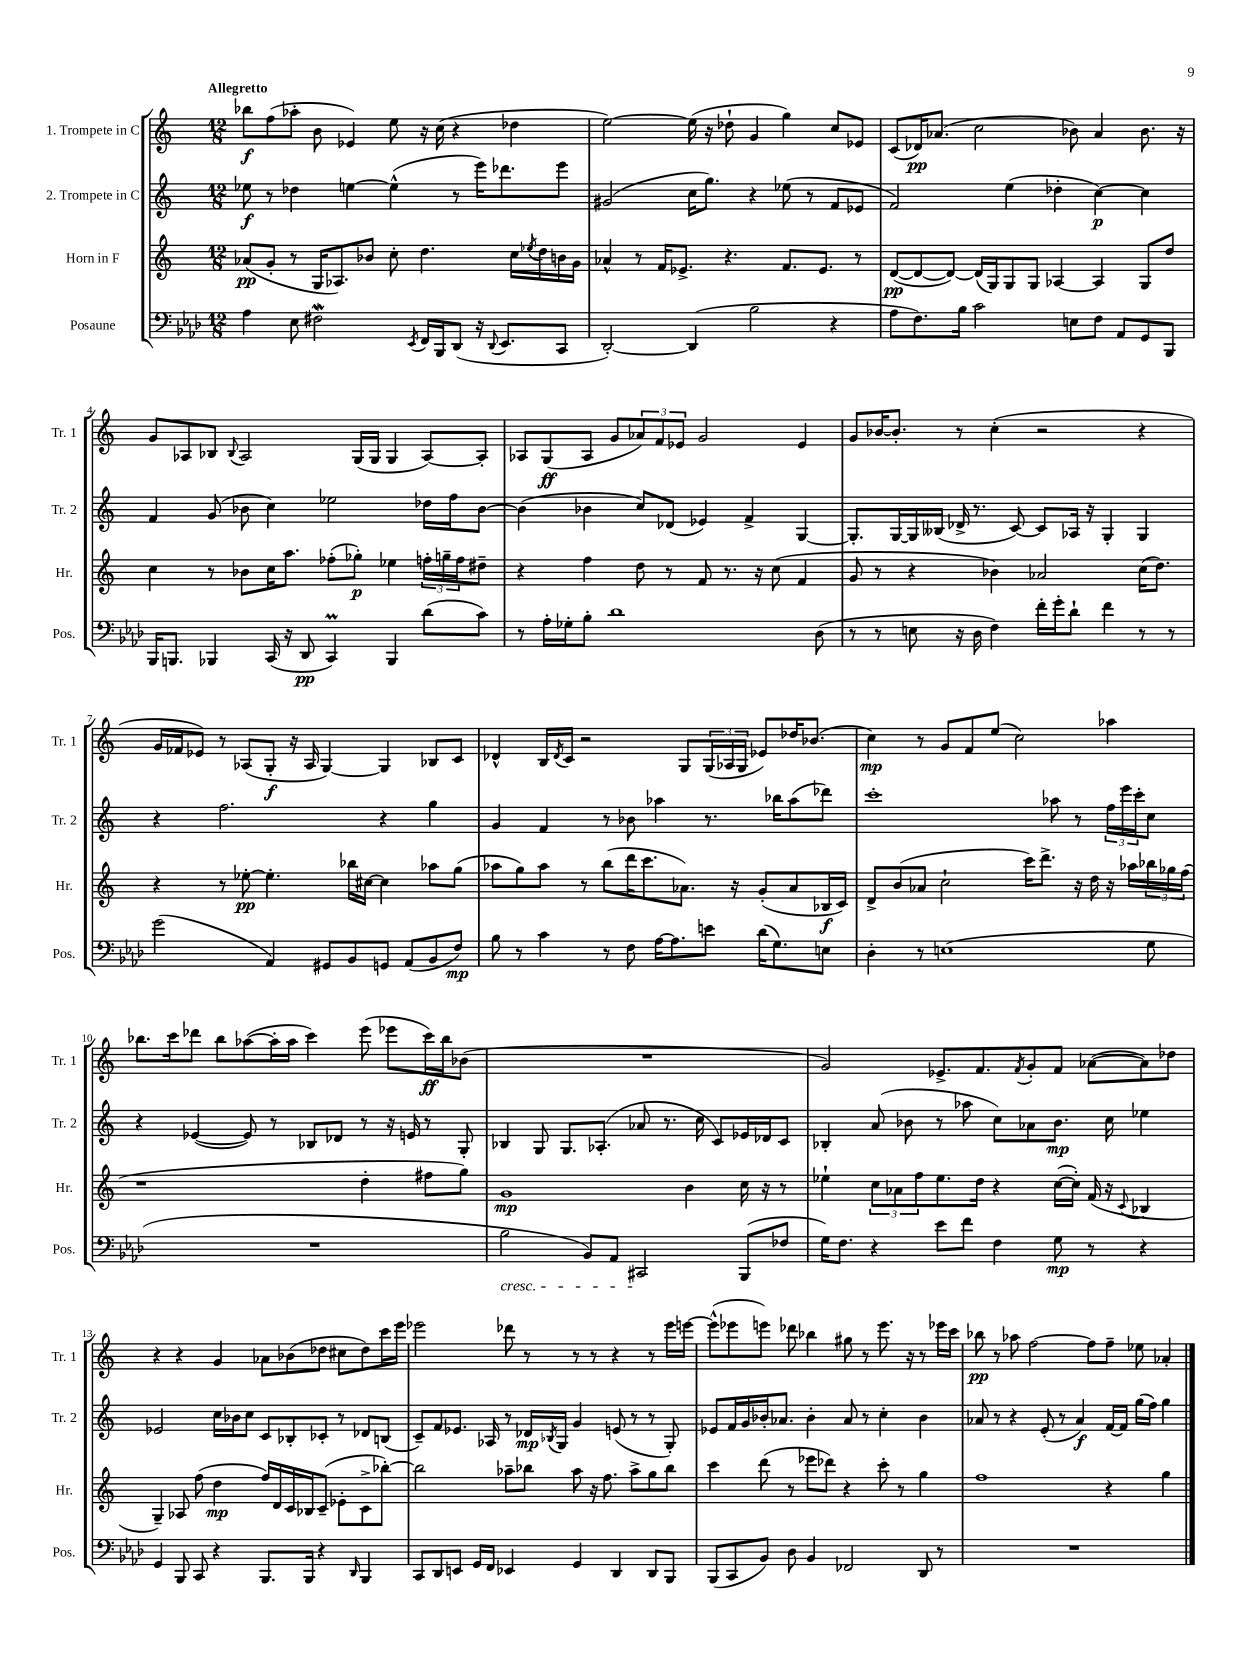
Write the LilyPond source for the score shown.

<<
\new StaffGroup <<
\new Staff = "s0" \with { instrumentName = "1. Trompete in C" shortInstrumentName = "Tr. 1" } {
    \clef treble \key c \major \numericTimeSignature \time 12/8 \tempo "Allegretto"
    bes''8\f f''8( aes''8-. b'8 ees'4) e''8 r16 c''16( r4 des''4 |
    e''2~) e''16( r16 des''8-! g'4 g''4) c''8 ees'8 |
    c'8( des'16\pp) aes'8.( c''2 bes'8) aes'4 bes'8. r16 |
    g'8 aes8 bes8 \appoggiatura { bes8 } aes2 g16( g16 g4 aes8~) aes8-. |
    aes8 g8\ff( aes8 g'8 \tuplet 3/2 { aes'8) f'8 ees'8 } g'2 ees'4 |
    g'8 bes'16~ bes'8.-. r8 c''4-.( r2 r4 |
    g'16 fes'16 ees'8) r8 aes8( g8-.\f r16 aes16 g4~) g4 bes8 c'8 |
    des'4-^ b16 \acciaccatura { des'8 } c'16 r2 g8 \tuplet 3/2 { g16( aes16 g16 } ees'8) des''16 bes'8.( |
    c''4\mp) r8 g'8 f'8 e''8( c''2) aes''4 |
    bes''8. c'''16 des'''8 bes''8 aes''8~( aes''16-. aes''16 c'''4) e'''8( ees'''8 c'''16\ff) bes''16 bes'8( |
    R1. |
    g'2) ees'8.-> f'8. \acciaccatura { f'8 } g'8-. f'8 aes'8~( aes'8) des''8 |
    r4 r4 g'4 aes'8 bes'8( des''8 cis''8 des''8) c'''16 e'''16 |
    ees'''2 des'''8 r8 r8 r8 r4 r8 ees'''16 e'''16~ |
    e'''8-^( ees'''8 e'''8) des'''8 bes''4 gis''8 r8 e'''8. r16 r8 ees'''16 c'''16 |
    bes''8\pp r8 aes''8 f''2~ f''8 f''8-- ees''8 aes'4-. \bar "|." |
}
\new Staff = "s1" \with { instrumentName = "2. Trompete in C" shortInstrumentName = "Tr. 2" } {
    \clef treble \key c \major \numericTimeSignature \time 12/8
    ees''8\f r8 des''4 e''4~ e''4-^( r8 e'''16) des'''8. e'''8 |
    gis'2( c''16 g''8.) r4 ees''8( r8 f'8 ees'8 |
    f'2) e''4( des''4-. c''4~\p) c''4 |
    f'4 g'8( bes'8 c''4) ees''2 des''16 f''16 bes'8~ |
    bes'4( bes'4 c''8) des'8( ees'4) f'4-> g4~ |
    g8.-. g16~ g16 beses16( des'16-> r8. c'8~) c'8 aes16 r16 g4-. g4 |
    r4 f''2. r4 g''4 |
    g'4 f'4 r8 bes'8 aes''4 r8. bes''16 aes''8( des'''8) |
    c'''1-. aes''8 r8 \tuplet 3/2 { f''16 e'''16 c'''16-. } c''8 |
    r4 ees'4~( ees'8) r8 bes8 des'8 r8 r16 e'16 r8 g8-. |
    bes4 g8 g8. aes8.-.( aes'8 r8. c''16 c'8) ees'16 des'16 c'8 |
    bes4-. a'8( bes'8 r8 aes''8 c''8) aes'8 bes'8.\mp c''16 ees''4 |
    ees'2 c''16 bes'16 c''8 c'8 bes8-. ces'8-. r8 des'8 b8( |
    c'8--) f'8 ees'8. aes16 r8 des'16\mp \acciaccatura { bes8 } g16 g'4 e'8( r8 r8 g8-.) |
    ees'8 f'16 g'16 bes'16-. aes'8. bes'4-. aes'8 r8 c''4-. bes'4 |
    aes'8 r8 r4 e'8-.( r8 aes'4\f) f'16~ f'16 g''16( f''16) g''4 \bar "|." |
}
\new Staff = "s2" \with { instrumentName = "Horn in F" shortInstrumentName = "Hr." } {
    \clef treble \key c \major \numericTimeSignature \time 12/8
    aes'8\pp( g'8-. r8 g16 aes8.) bes'8 c''8-. d''4. c''16 \acciaccatura { ees''8 } d''16 b'16 g'16 |
    aes'4-^ r8 f'16 ees'8.-> r4. f'8. ees'8. r8 |
    d'8~\pp( d'8~ d'8~) d'16( g16) g8 g8 aes4~ aes4 g8 d''8 |
    c''4 r8 bes'8 c''16 a''8. fes''8-.( ges''8-.\p) ees''4 \tuplet 3/2 { f''16-. g''16-- f''16 } dis''8-- |
    r4 f''4 d''8 r8 f'8 r8. r16 c''8( f'4 |
    g'8 r8 r4 bes'4) aes'2 c''16( d''8.) |
    r4 r8 ees''8~-.\pp ees''4.-. bes''16 cis''16~ cis''4 aes''8 g''8( |
    aes''8 g''8) aes''8 r8 b''8( d'''16 c'''8. aes'8.) r16 g'8-.( aes'8 bes16\f c'16) |
    d'8-> b'8( aes'8 c''2-! c'''16) d'''8.-> r16 d''16 r16 aes''16 \tuplet 3/2 { bes''16 ges''16 f''16( } |
    r1 d''4-. fis''8 g''8) |
    g'1\mp b'4 c''16 r16 r8 |
    ees''4-! \tuplet 3/2 { c''8 aes'8 f''8 } ees''8. d''16 r4 c''16~( c''16-.) f'16( r16 \appoggiatura { c'8 } bes4 |
    g4--) aes8 f''8( d''4\mp f''16) d'16 c'16 bes16 c'8--( ees'8-. c'8-> bes''8~-.) |
    bes''2 aes''8-- bes''8 aes''8 r16 f''8. aes''8-> g''8 bes''8 |
    c'''4 d'''8( r8 ees'''8 des'''8) r4 c'''8-. r8 g''4 |
    f''1 r4 g''4 \bar "|." |
}
\new Staff = "s3" \with { instrumentName = "Posaune" shortInstrumentName = "Pos." } {
    \clef bass \key aes \major \numericTimeSignature \time 12/8
    aes4 ees8 fis2\mordent \acciaccatura { ees,8 } f,16 bes,,16 des,8( r16 \appoggiatura { des,8 } ees,8. c,8 |
    des,2~-.) des,4( bes2 r4 |
    aes8 f8.) bes16 c'2 e8 f8 aes,8 g,8 bes,,8 |
    bes,,16 b,,8. bes,,4 c,16( r16 des,8\pp c,4\prall) bes,,4 des'8( c'8) |
    r8 aes16-. ges16-. bes8-. des'1 des8( |
    r8 r8 e8 r16 des16 f4) f'16-. g'16-. des'8-! f'4 r8 r8 |
    g'2( aes,4) gis,8 bes,8 g,8 aes,8( bes,8 f8\mp) |
    bes8 r8 c'4 r8 f8 aes16~ aes8. e'8 des'16( g8.) e8 |
    des4-. r8 e1( g8 |
    R1. |
    bes2\cresc bes,8) aes,8 cis,2\! bes,,8( fes8 |
    g16) f8. r4 ees'8 f'8 f4 g8\mp r8 r4 |
    g,4 bes,,8 c,8 r4 bes,,8. bes,,16 r4 \grace { des,16 } bes,,4 |
    c,8 des,8 e,8 g,16 f,16 ees,4 g,4 des,4 des,8 bes,,8 |
    bes,,8( c,8 bes,8) des8 bes,4 fes,2 des,8 r8 |
    R1. \bar "|." |
}
>>
>>
